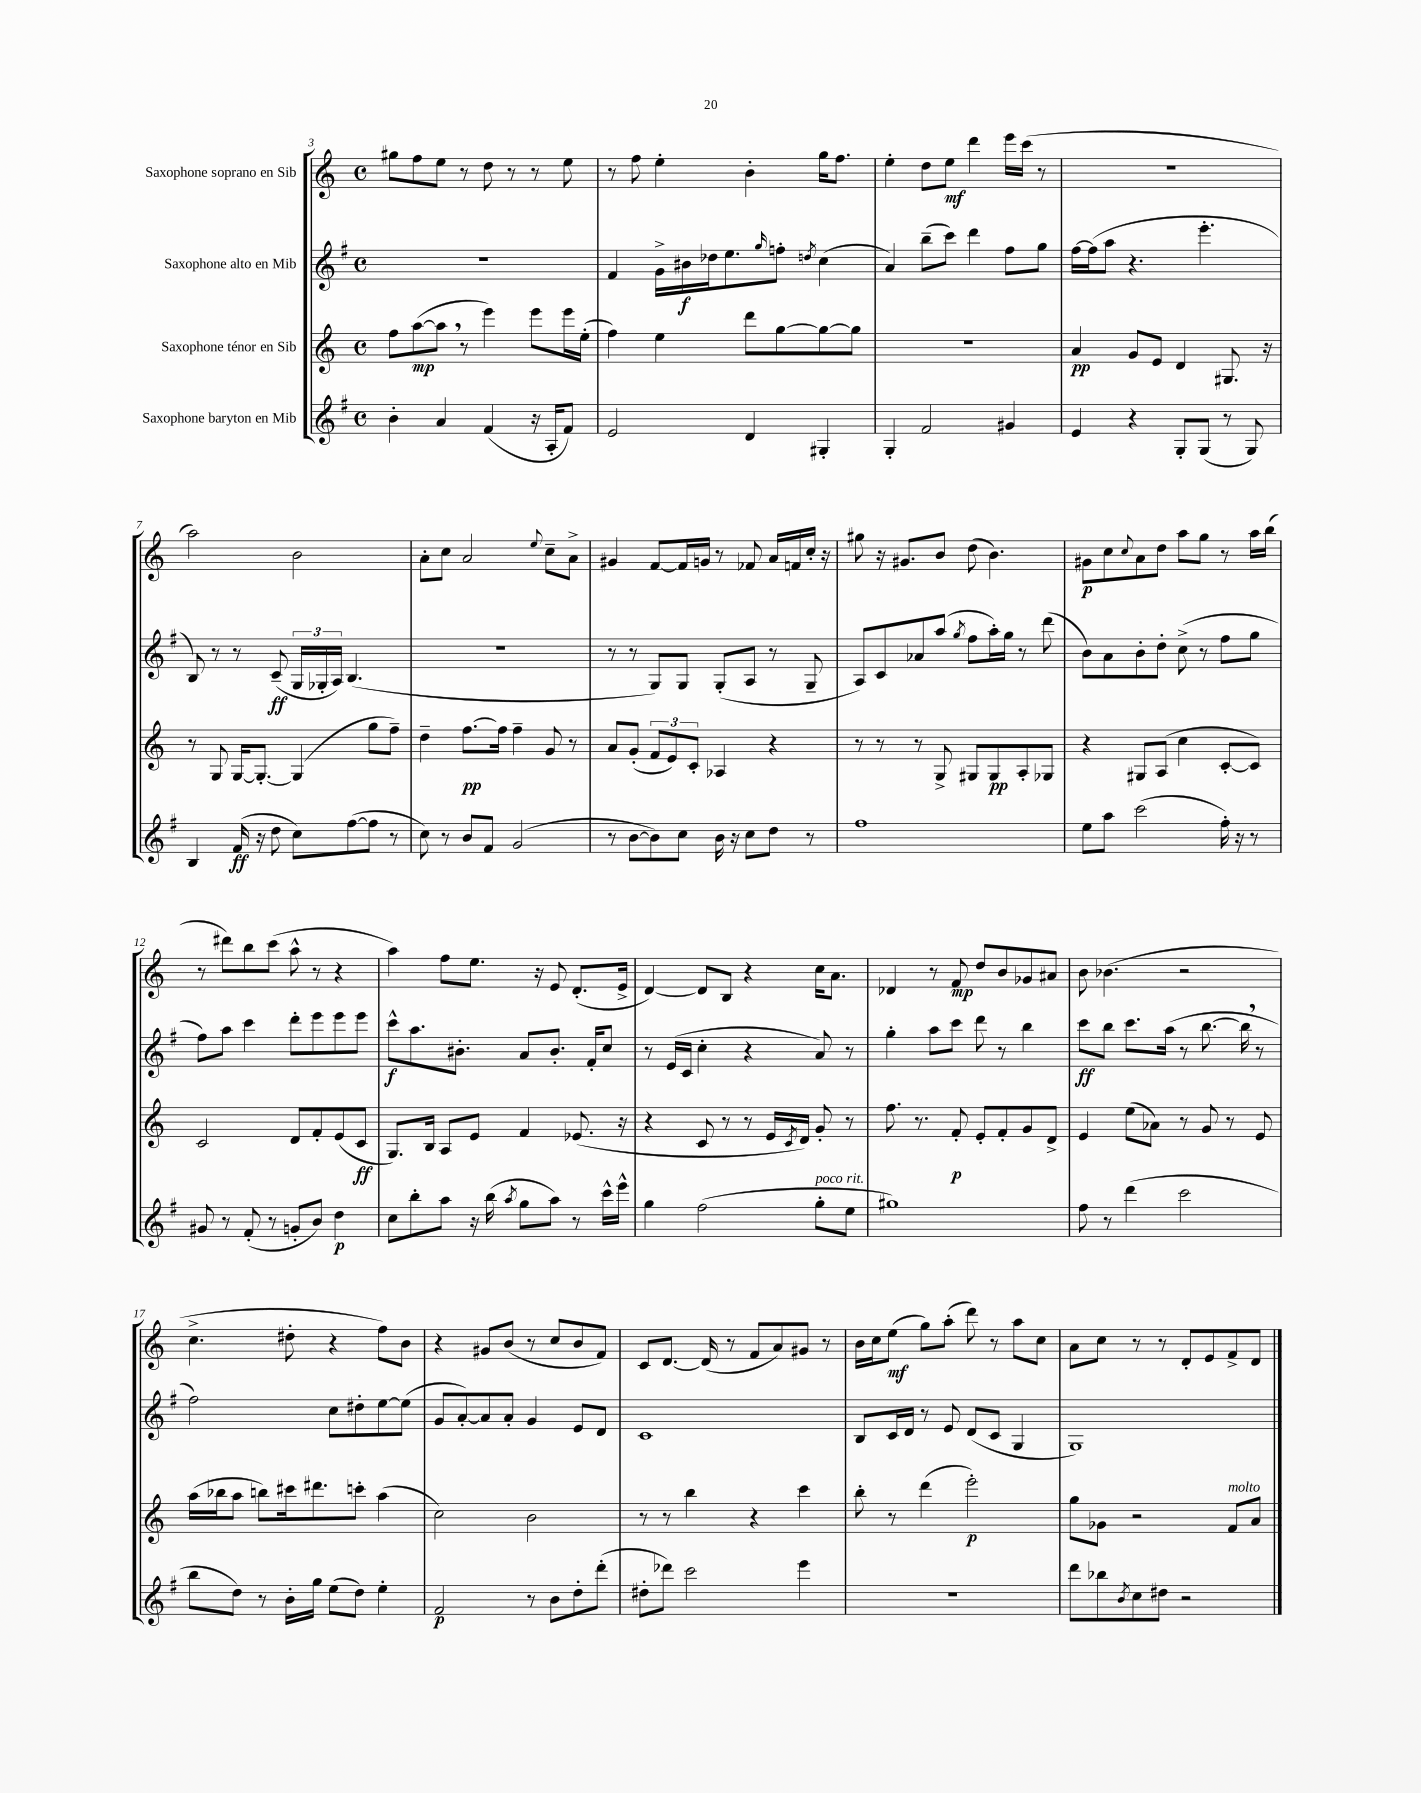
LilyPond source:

<<
\new StaffGroup <<
\new Staff = "s0" \with { instrumentName = "Saxophone soprano en Sib" } {
    \clef treble \key c \major \defaultTimeSignature \time 4/4
    gis''8 f''8 e''8 r8 d''8 r8 r8 e''8 |
    r8 f''8 e''4-. b'4-. g''16 f''8. |
    e''4-. d''8 e''8\mf d'''4 e'''16 c'''16( r8 |
    R1 |
    a''2) b'2 |
    a'8-. c''8 a'2 \appoggiatura { e''8 } c''8-- a'8-> |
    gis'4 f'8~ f'16 g'16 r8 fes'8 a'16 f'16 c''16-. r16 |
    gis''8 r16 gis'8. b'8 d''8( b'4.) |
    gis'8\p c''8 \appoggiatura { c''8 } a'8 d''8 a''8 g''8 r8 a''16 b''16( |
    r8 dis'''8) b''8 c'''8( a''8-^ r8 r4 |
    a''4) f''8 e''8. r16 e'8 d'8.-.( e'16-> |
    d'4~) d'8 b8 r4 c''16 a'8. |
    des'4 r8 f'8\mp d''8 b'8 ges'8 ais'8 |
    b'8 bes'4.( r2 |
    c''4.-> dis''8-. r4 f''8) b'8 |
    r4 gis'8 b'8( r8 c''8 b'8 f'8) |
    c'8 d'8.~ d'16( r8 f'8 a'8) gis'8 r8 |
    b'16 c''16 e''8\mf( g''8) a''8-.( d'''8) r8 a''8 c''8 |
    a'8 c''8 r8 r8 d'8-. e'8 f'8-> d'8 \bar "|." |
}
\new Staff = "s1" \with { instrumentName = "Saxophone alto en Mib" } {
    \clef treble \key g \major \defaultTimeSignature \time 4/4
    r1 |
    fis'4 g'16-> bis'16\f des''16 e''8. \grace { g''16 } f''8-. \acciaccatura { d''8 } c''4( |
    a'4) b''8--( c'''8) d'''4 fis''8 g''8 |
    fis''16~ fis''16( a''8 r4. e'''4.-. |
    b8) r8 r8 c'8--\ff( \tuplet 3/2 { g16 ges16-. a16) } b4.( |
    R1 |
    r8 r8 g8) g8 g8-.( a8 r8 g8-- |
    a8) c'8 aes'8 a''8( \acciaccatura { g''8 } fis''8 a''16-.) g''16 r8 d'''8( |
    b'8) a'8 b'8-. d''8-. c''8->( r8 fis''8 g''8 |
    fis''8) a''8 c'''4 d'''8-. e'''8 e'''8 e'''8 |
    c'''8-^\f a''8. bis'8.-. a'8 bis'8.-. fis'16-. c''8 |
    r8 e'16( c'16 c''4-. r4 a'8) r8 |
    g''4-. a''8 c'''8 d'''8 r8 b''4 |
    c'''8\ff b''8 c'''8. a''16( r8 b''8.~ b''16 \breathe r8 |
    fis''2) c''8 dis''8-. e''8~ e''8( |
    g'8 a'8~-.) a'8 a'8-. g'4 e'8 d'8 |
    c'1 |
    b8 c'16 d'16 r8 e'8 d'8( c'8 g4 |
    g1) \bar "|." |
}
\new Staff = "s2" \with { instrumentName = "Saxophone ténor en Sib" } {
    \clef treble \key c \major \defaultTimeSignature \time 4/4
    f''8 a''8~\mp( a''8 \breathe r8 e'''4) e'''8 e'''16 e''16-.( |
    f''4) e''4 d'''8 g''8~ g''8~ g''8 |
    R1 |
    a'4\pp g'8 e'8 d'4 gis8. r16 |
    r8 g8 g16~ g8.~-. g4( g''8 f''8--) |
    d''4-- f''8.~\pp f''16 f''4-- g'8 r8 |
    a'8 g'8-.( \tuplet 3/2 { f'8 e'8) c'8-. } aes4 r4 |
    r8 r8 r8 g8-> gis8 gis8\pp a8-. ges8 |
    r4 gis8 a8( c''4 c'8~-. c'8) |
    c'2 d'8 f'8-. e'8( c'8\ff |
    g8.) b16 a8 e'8 f'4 ees'8.( r16 |
    r4 c'8 r8 r8 e'16 \acciaccatura { c'8 } d'16) g'8-. r8 |
    f''8. r8. f'8-.\p e'8-. f'8-. g'8 d'8-> |
    e'4 e''8( aes'8) r8 g'8 r8 e'8 |
    a''16( bes''16 a''8 b''8) cis'''16 dis'''8. c'''8-. a''4( |
    c''2) b'2 |
    r8 r8 b''4 r4 c'''4 |
    b''8-. r8 d'''4( e'''2-.\p) |
    g''8 ges'8 r2 f'8^\markup { \italic "molto" } a'8 \bar "|." |
}
\new Staff = "s3" \with { instrumentName = "Saxophone baryton en Mib" } {
    \clef treble \key g \major \defaultTimeSignature \time 4/4
    b'4-. a'4 fis'4( r16 a16-. fis'8) |
    e'2 d'4 gis4-. |
    g4-. fis'2 gis'4 |
    e'4 r4 g8-. g8( r8 g8) |
    b4 fis'16\ff( r16 d''8 c''8) fis''8~( fis''8 r8 |
    c''8) r8 b'8 fis'8 g'2( |
    r8 b'8~ b'8) c''8 b'16 r16 c''8 d''8 r8 |
    fis''1 |
    e''8 a''8 c'''2( fis''16-.) r16 r8 |
    gis'8 r8 fis'8-.( r8 g'8-. b'8) d''4\p |
    c''8 b''8-. a''8 r16 b''16( \acciaccatura { a''8 } g''8 a''8) r8 c'''16-^ e'''16-^ |
    g''4 fis''2( g''8-.^\markup { \italic "poco rit." } e''8 |
    gis''1) |
    fis''8 r8 d'''4( c'''2 |
    b''8 d''8) r8 b'16-. g''16 e''8( d''8) e''4-. |
    fis'2\p r8 b'8 d''8-. d'''8-.( |
    dis''8-. des'''8) c'''2 e'''4 |
    R1 |
    d'''8 bes''8 \acciaccatura { b'8 } c''8 dis''8 r2 \bar "|." |
}
>>
>>
\layout { \context { \Score currentBarNumber = #3 } }
